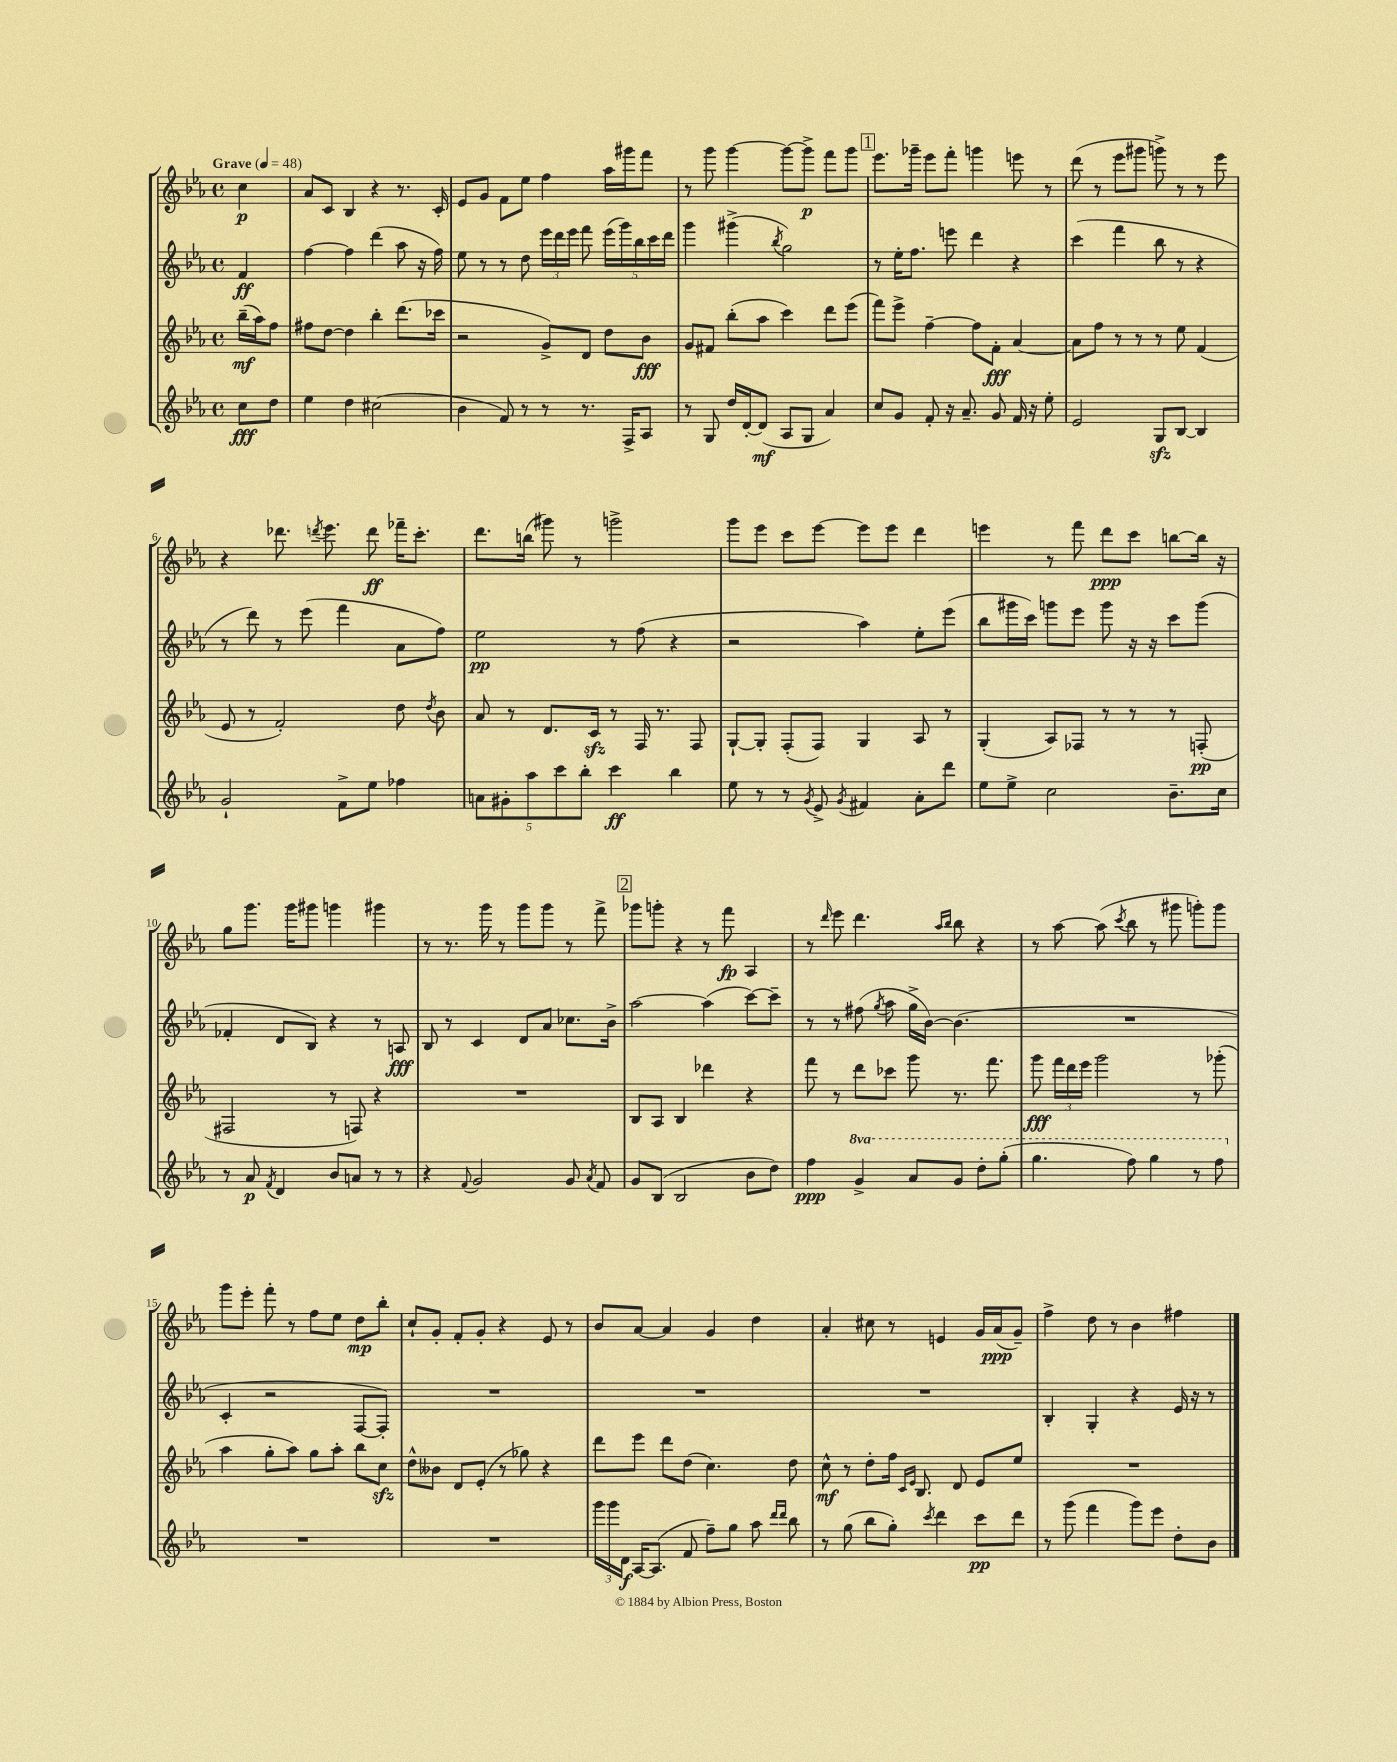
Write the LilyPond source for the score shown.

<<
\new StaffGroup <<
\new Staff = "s0" {
    \clef treble \key ees \major \defaultTimeSignature \time 4/4 \partial 4 \tempo "Grave" 4 = 48
    \autoBeamOff c''4\p |
    aes'8[ c'8] bes4 r4 r8. c'16-. |
    ees'8[ g'8] f'8[ ees''8] f''4 aes''16[ gis'''16 f'''8] |
    r8 g'''8 g'''4~ g'''8[~ g'''8]->\p f'''8[ g'''8] |
    \mark \markup { \box "1" } ees'''8.[ ges'''16]-- ees'''8[ f'''8]-. g'''4 e'''8 r8 |
    d'''8( r8 ees'''8[ gis'''8] g'''8->) r8 r8 ees'''8 |
    r4 des'''8. \acciaccatura { d'''8 } ees'''8. d'''8\ff fes'''16[-- c'''8.]-. |
    d'''8.[ b''16]( gis'''8) r8 g'''2-> |
    g'''8[ ees'''8] c'''8[ ees'''8]~ ees'''8[ ees'''8] d'''4 |
    e'''4 r8 f'''8 d'''8[\ppp c'''8] b''8[~ b''16] r16 |
    g''8[ g'''8.] g'''16[ gis'''8] g'''4 gis'''4 |
    r8 r8. g'''16 r8 g'''8[ g'''8] r8 f'''8-> |
    \mark \markup { \box "2" } ges'''8[ g'''8]-. r4 r8 f'''8\fp aes4 |
    r8 \grace { d'''16 } ees'''8 d'''4. \grace { aes''16[ bes''16] } bes''8 r4 |
    r8 aes''8~ aes''8( \acciaccatura { c'''8 } bes''8 r8 gis'''8 g'''8[-.) g'''8] |
    g'''8[ ees'''8]-. f'''8-. r8 f''8[ ees''8] d''8[\mp bes''8]-. |
    c''8[-! g'8]-. f'8[-. g'8]-. r4 ees'8 r8 |
    bes'8[ aes'8]~ aes'4 g'4 d''4 |
    aes'4-. cis''8 r8 e'4 g'16[ aes'16\ppp( g'8]--) |
    f''4-> d''8 r8 bes'4 fis''4 \bar "|." |
}
\new Staff = "s1" {
    \clef treble \key ees \major \defaultTimeSignature \time 4/4 \partial 4
    \autoBeamOff f'4\ff |
    f''4~ f''4 d'''4( aes''8 r16 f''16) |
    ees''8 r8 r8 d''8 \tuplet 3/2 { ees'''16[ d'''16 ees'''16] } f'''8 \tuplet 5/4 { ees'''16[( g'''16) bes''16 c'''16 d'''16] } |
    g'''4 gis'''4->( \acciaccatura { bes''8 } g''2) |
    \mark \markup { \box "1" } r8 ees''16[-. f''8.] e'''8 d'''4 r4 |
    c'''4( f'''4 bes''8 r8 r4 |
    r8 d'''8) r8 ees'''8( f'''4 aes'8[ f''8]) |
    ees''2\pp r8 f''8( r4 |
    r2 aes''4) ees''8[-. ees'''8]( |
    bes''8[ gis'''16 c'''16]) g'''8[ ees'''8] g'''8 r16 r16 c'''8[ g'''8]( |
    fes'4-. d'8[ bes8]) r4 r8 a8\fff |
    bes8 r8 c'4 d'8[ aes'8] ces''8.[ bes'16]-> |
    \mark \markup { \box "2" } aes''2~ aes''4( c'''8[~) c'''8]-- |
    r8 r8 fis''8( \acciaccatura { g''8 } aes''8 g''16[-> bes'16]~) bes'4.( |
    R1 |
    c'4-. r2 f8[~ f8]-.) |
    R1 |
    R1 |
    R1 |
    bes4-. g4-. r4 ees'16 r16 r8 \bar "|." |
}
\new Staff = "s2" {
    \clef treble \key ees \major \defaultTimeSignature \time 4/4 \partial 4
    \autoBeamOff bes''16[--\mf( aes''16) f''8] |
    fis''8[ d''8]~ d''4 bes''4-. d'''8.[( ces'''16] |
    r2 g'8[->) d'8] d''8[ bes'8]\fff |
    g'8[ fis'8] bes''8[-.( aes''8] c'''4) d'''8[ ees'''8]( |
    \mark \markup { \box "1" } f'''8[) ees'''8]-> f''4~-- f''8[ f'8]-.\fff aes'4~ |
    aes'8[ f''8] r8 r8 r8 ees''8 f'4( |
    ees'8 r8 f'2-.) d''8 \acciaccatura { d''8 } bes'8 |
    aes'8 r8 d'8.[ c'16]\sfz r8 f16 r8. f8 |
    g8[~-! g8]-. f8[-.( f8]) g4 aes8 r8 |
    g4-.( aes8[) fes8] r8 r8 r8 f8-.\pp( |
    fis2 r8 f8) r4 |
    R1 |
    \mark \markup { \box "2" } bes8[ aes8] bes4 des'''4 r4 |
    f'''8 r8 d'''8[ ces'''8] g'''8 r8. f'''8. |
    g'''8\fff \tuplet 3/2 { f'''16[ d'''16 ees'''16] } g'''2 r8 ges'''8-.( |
    aes''4 g''8[-. aes''8]) g''8[ aes''8]-. bes''8[ c''8]\sfz |
    d''8[-^ beses'8] d'8[ ees'8]-.( r8 ges''8) r4 |
    d'''8[ ees'''8] d'''8[ d''8]( c''4.) d''8 |
    c''8-^\mf r8 d''8[-. f''16] \grace { c'16[ ees'16] } bes8. d'8 ees'8[ ees''8] |
    R1 \bar "|." |
}
\new Staff = "s3" {
    \clef treble \key ees \major \defaultTimeSignature \time 4/4 \set Staff.ottavationMarkups = #ottavation-simple-ordinals \partial 4
    \autoBeamOff c''8[\fff d''8] |
    ees''4 d''4 cis''2( |
    bes'4 f'8) r8 r8 r8. f16[-> aes8] |
    r8 g8 d''16[ d'16~-. d'8]\mf( aes8[ g8] aes'4) |
    \mark \markup { \box "1" } c''8[ g'8] f'8-. r16 aes'8.-- g'8 f'16 r16 ees''8-. |
    ees'2 g8[\sfz bes8]~ bes4 |
    g'2-! f'8[-> ees''8] fes''4 |
    \tuplet 5/4 { a'8[ gis'8-. aes''8 c'''8 bes''8]-. } c'''4\ff bes''4 |
    ees''8 r8 r8 \acciaccatura { g'8 } ees'8-> \acciaccatura { g'8 } fis'4 aes'8[-. d'''8] |
    ees''8[ ees''8]-> c''2 bes'8.[-- c''16] |
    r8 aes'8\p \acciaccatura { f'8 } d'4 bes'8[ a'8] r8 r8 |
    r4 \appoggiatura { f'8 } g'2 g'8 \acciaccatura { aes'8 } f'8 |
    \mark \markup { \box "2" } g'8[ bes8]( bes2 bes'8[ d''8]) |
    f''4\ppp \ottava #1 g''4-> aes''8[ g''8] d'''8[-. g'''8]-.( |
    g'''4. f'''8) g'''4 r8 f'''8 \ottava #0 |
    R1 |
    R1 |
    \tuplet 3/2 { g'''16[ g'''16 d'16]\f } aes16[~ aes8.]( f'8 f''8[--) g''8] aes''8 \grace { d'''16[ d'''16] } bes''8 |
    r8 g''8( bes''8[ g''8]-.) \acciaccatura { c'''8 } d'''4 c'''8[\pp d'''8] |
    r8 g'''8( f'''4 g'''8[) ees'''8] d''8[-. bes'8] \bar "|." |
}
>>
>>
